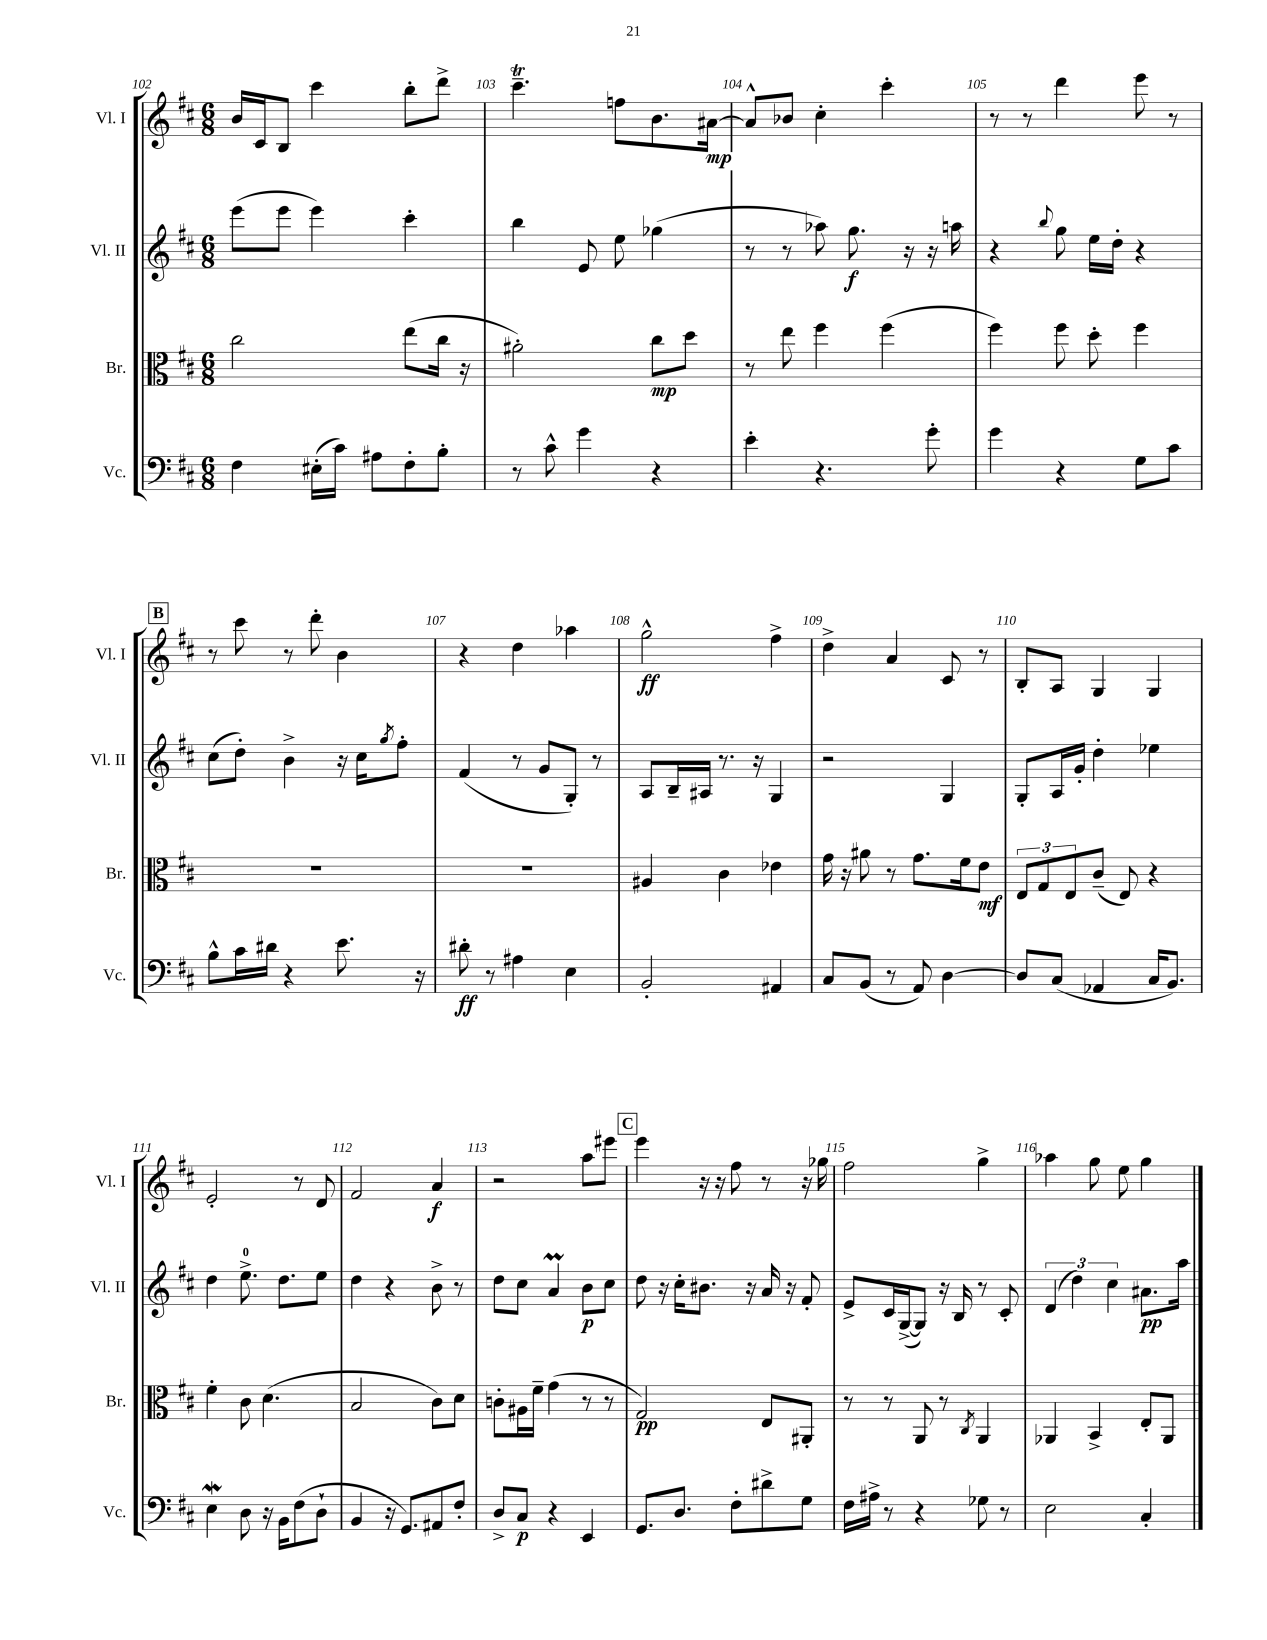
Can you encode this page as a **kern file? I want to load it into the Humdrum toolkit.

**kern	**kern	**kern	**kern
*staff4	*staff3	*staff2	*staff1
*clefF4	*clefC3	*clefG2	*clefG2
*k[f#c#]	*k[f#c#]	*k[f#c#]	*k[f#c#]
*M6/8	*M6/8	*M6/8	*M6/8
4F#	2cc#	(8eee	16b
.	.	.	16c#
.	.	8eee	8B
(16E#'	.	4eee)	4ccc#
16c#)	.	.	.
8A#	.	.	.
8F#'	(8ee	4ccc#'	8bb'
8B'	16cc#	.	8ddd^
.	16r	.	.
=	=	=	=
8r	2a#')	4bb	4.ccc#~
8c#^^	.	.	.
4g	.	8e	.
.	.	8ee	8ff
4r	8cc#	(4gg-	8.b
.	8dd	.	.
.	.	.	[16a#
=	=	=	=
4e'	8r	8r	8a#^^]
.	8ee	8r	8b-
4.r	4ff#	8aa-)	4cc#'
.	.	8.gg	.
.	(4ff#	.	4ccc#'
.	.	16r	.
8g'	.	16r	.
.	.	16aa	.
=	=	=	=
4g	4ff#)	4r	8r
.	.	.	8r
.	.	8qqbb	.
4r	8ff#	8gg	4ddd
.	8dd'	16ee	.
.	.	16dd'	.
8G	4ff#	4r	8eee
8c#	.	.	8r
=	=	=	=
8B^^	2.r	(8cc#	8r
16c#	.	8dd')	8ccc#
16d#	.	.	.
4r	.	4b^	8r
.	.	.	8ddd'
8.e	.	16r	4b
.	.	16cc#	.
.	.	8qgg	.
.	.	8ff#'	.
16r	.	.	.
=	=	=	=
8d#'	2.r	(4f#	4r
8r	.	.	.
4A#	.	8r	4dd
.	.	8g	.
4E	.	8G')	4aa-
.	.	8r	.
=	=	=	=
2BB'	4A#	8A	2gg^^
.	.	16B~	.
.	.	16A#	.
.	4c#	8.r	.
.	.	16r	.
4AA#	4e-	4G	4ff#^
=	=	=	=
8C#	16g	2r	4dd^
.	16r	.	.
(8BB	8a#	.	.
8r	8r	.	4a
8AA)	8.g	.	.
[4D	.	4G	8c#
.	16f#	.	.
.	8e	.	8r
=	=	=	=
8D]	12E	8G'	8B'
.	12G	.	.
(8C#	.	16A	8A
.	12E	.	.
.	.	16g'	.
4AA-	(8c#~	4dd'	4G
.	8E)	.	.
16C#	4r	4ee-	4G
8.BB)	.	.	.
=	=	=	=
4E	4f#'	4dd	2e'
8D	8c#	8.ee^	.
16r	(4.d	.	.
16BB	.	8.dd	.
(8F#	.	.	8r
8D`	.	8ee	8d
=	=	=	=
4BB	2B	4dd	2f#
16r	.	4r	.
8.GG)	.	.	.
8AA#	8c#)	8b^	4a
8F#'	8d	8r	.
=	=	=	=
8D^	8c'	8dd	2r
8C#	16A#	8cc#	.
.	16f#~	.	.
4r	(4g	4a	.
4EE	8r	8b	8aa
.	8r	8cc#	8eee#
=	=	=	=
8.GG	2G)	8dd	4eee
.	.	16r	.
8.D	.	16cc#'	.
.	.	8.b#	16r
.	.	.	16r
8F#'	.	.	8ff#
.	.	16r	.
8d#^	8E	16a	8r
.	.	16r	.
8G	8AA#'	8f#'	16r
.	.	.	16gg-
=	=	=	=
16F#	8r	8e^	2ff#
16A#^	.	.	.
8r	8r	16c#	.
.	.	([16G^	.
4r	8AA	8G])	.
.	8r	16r	.
.	.	16B	.
.	8qC#	.	.
8G-	4AA	8r	4gg^
8r	.	8c#'	.
=	=	=	=
2E	4AA-	(6d	4aa-
.	.	6dd)	.
.	4BB^	.	8gg
.	.	6cc#	.
.	.	.	8ee
4C#'	8E'	8.a#	4gg
.	8AA-	.	.
.	.	16aa	.
==	==	==	==
*-	*-	*-	*-
